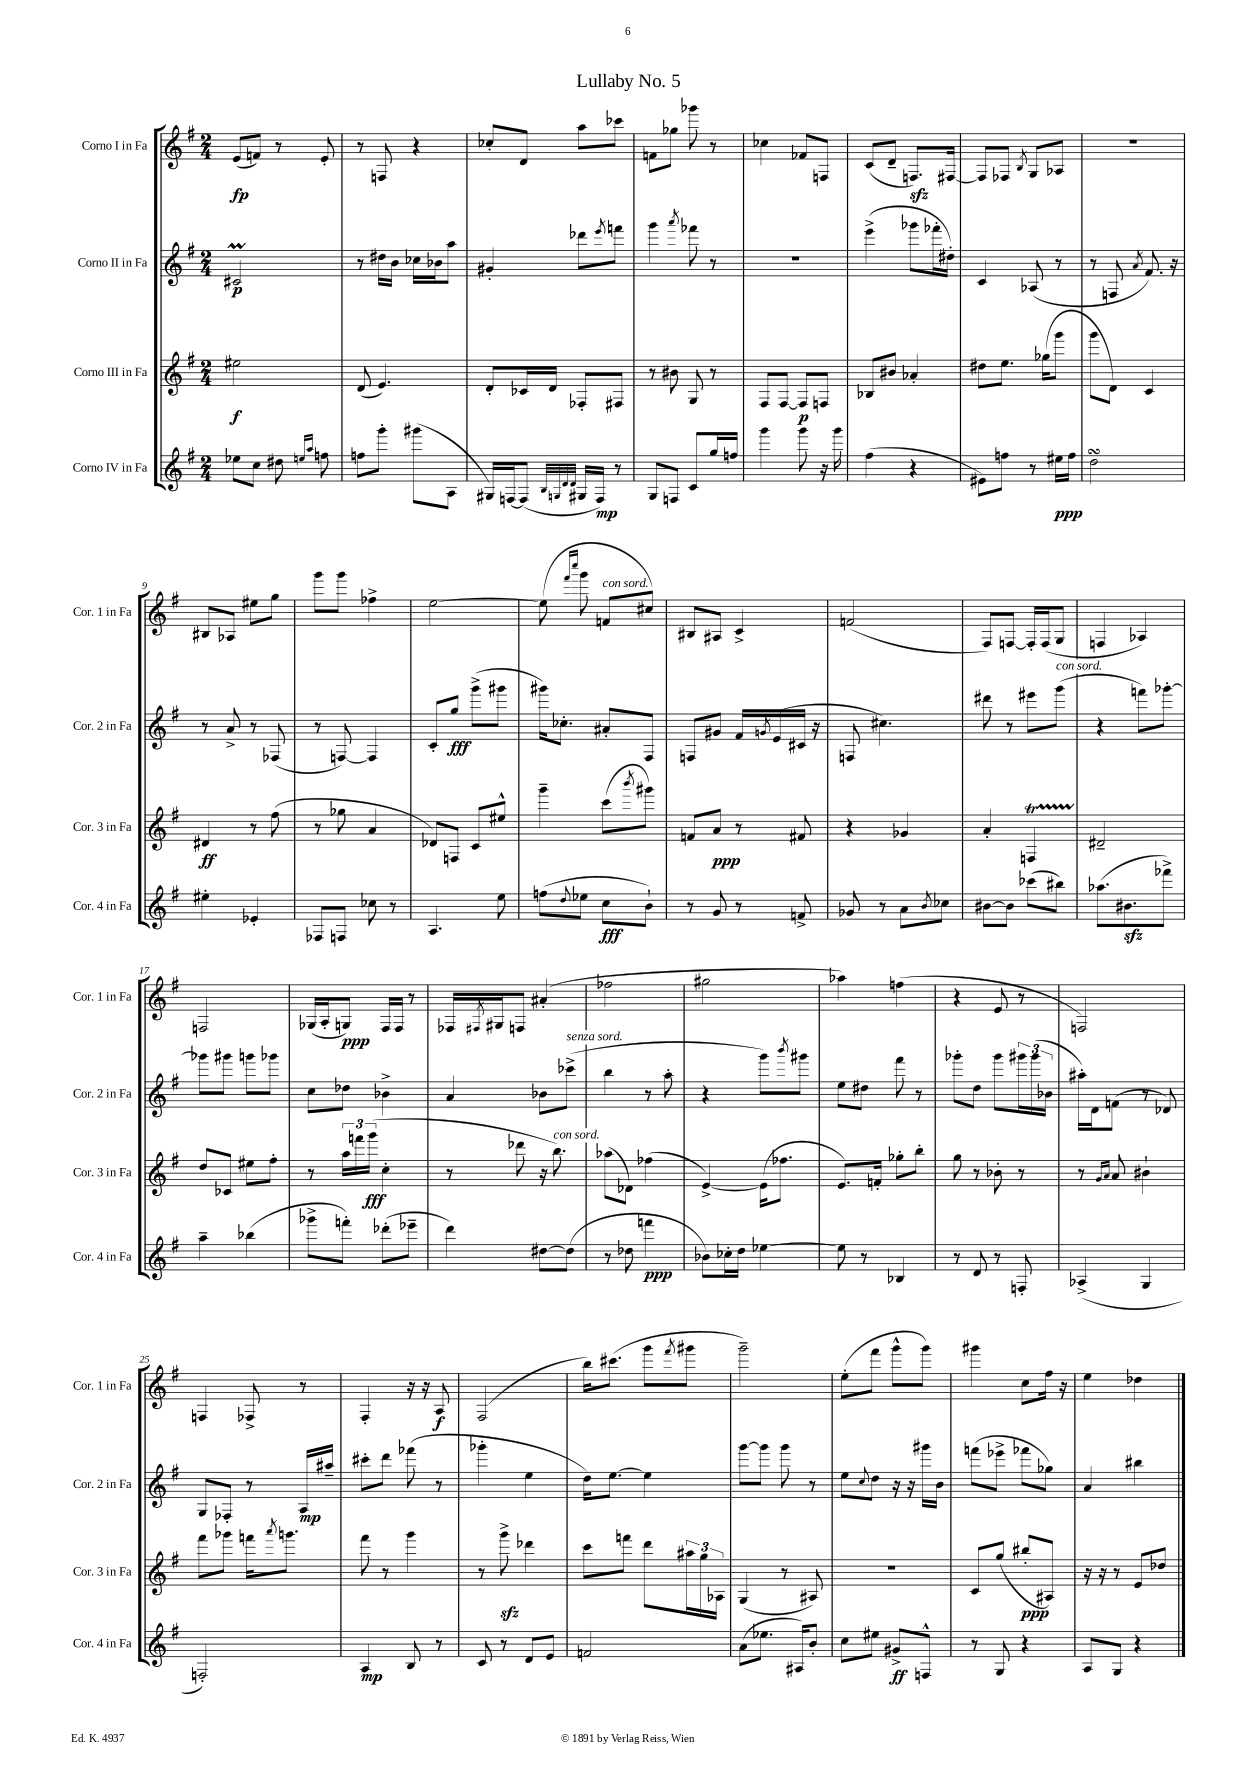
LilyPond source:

\header { title = "Lullaby No. 5" }
<<
\new StaffGroup <<
\new Staff = "s0" \with { instrumentName = "Corno I in Fa" shortInstrumentName = "Cor. 1 in Fa" } {
    \clef treble \key g \major \numericTimeSignature \time 2/4
    e'8\fp( f'8) r8 e'8-. |
    r8 f8 r4 |
    ces''8-. d'8 a''8 ces'''8 |
    f'8 ges''8 ges'''8 r8 |
    ces''4 fes'8 f8 |
    c'8( d'8-- f8.\sfz) fis16~ |
    fis8 fes8 \acciaccatura { b8 } g8 aes8 |
    R2 |
    bis8 aes8 eis''8 g''8 |
    g'''8 g'''8 fes''4-> |
    e''2~ |
    e''8( \grace { fis'''16 c''''16 } g'''8 f'8^\markup { \italic "con sord." } cis''8) |
    bis8 ais8 c'4-> |
    f'2( |
    fis8) f8~ f16-. f16( g8 |
    f4 aes4) |
    f2 |
    ges16( a16-. g8\ppp) fis16 fis16 r8 |
    fes16 \acciaccatura { fis8 } gis16 f8 ais'4-.( |
    fes''2 |
    gis''2 |
    aes''4) f''4( |
    r4 e'8 r8 |
    f2) |
    f4 fes8-> r8 |
    fis4-. r16 r16 a8\f |
    fis2( |
    b''16) cis'''8.( g'''8 \acciaccatura { fis'''8 } gis'''8 |
    g'''2--) |
    e''8-.( fis'''8 g'''8-^ g'''8) |
    gis'''4 c''8 fis''16 r16 |
    e''4 des''4 \bar "|." |
}
\new Staff = "s1" \with { instrumentName = "Corno II in Fa" shortInstrumentName = "Cor. 2 in Fa" } {
    \clef treble \key g \major \numericTimeSignature \time 2/4
    cis'2\prall\p |
    r8 dis''16 b'16 ces''16 bes'16 a''8 |
    gis'4-. des'''8 \acciaccatura { e'''8 } f'''8 |
    g'''4 \acciaccatura { a'''8 } fes'''8 r8 |
    R2 |
    e'''4->( ges'''8 fes'''16-. dis''16-.) |
    c'4 aes8( r8 |
    r8 f8 \acciaccatura { a'8 } fis'8.) r16 |
    r8 a'8-> r8 fes8( |
    r8 f8~) f4 |
    c'8-. g''8\fff g'''8->( gis'''8 |
    gis'''16) ces''8.-. ais'8-. fis8 |
    f8 gis'8 fis'16 \acciaccatura { g'8 } e'16( cis'16 r16 |
    f8 cis''4.) |
    dis'''8 r8 eis'''8 g'''8^\markup { \italic "con sord." }( |
    r4 f'''8) ges'''8~-. |
    ges'''8 gis'''8 g'''8 ges'''8 |
    c''8 des''8 bes'4-> |
    a'4 bes'8 ces'''8->^\markup { \italic "senza sord." }( |
    b''4 r8 a''8-. |
    r4 g'''8) \acciaccatura { b'''8 } gis'''8 |
    e''8 dis''8 fis'''8 r8 |
    ges'''8-. d''8 ges'''8 \tuplet 3/2 { gis'''16 gis'''16( bes'16 } |
    ais''16-.) d'16 f'8( r8 des'8) |
    g8 fes8-. r8 a16\mp ais''16-- |
    cis'''8-. d'''8 fes'''8( r8 |
    ges'''4-. e''4 |
    d''16) e''8.~ e''4 |
    g'''8~ g'''8 g'''8 r8 |
    e''8 \appoggiatura { c''8 } d''8 r16 r16 gis'''16 b'16 |
    f'''8( ees'''8-> fes'''8 ges''8) |
    a'4 bis''4 \bar "|." |
}
\new Staff = "s2" \with { instrumentName = "Corno III in Fa" shortInstrumentName = "Cor. 3 in Fa" } {
    \clef treble \key g \major \numericTimeSignature \time 2/4
    eis''2\f |
    d'8( e'4.) |
    d'8-. ces'16 d'16 fes8-. fis8 |
    r8 bis'8 g8 r8 |
    fis8 fis8~ fis8\p f8 |
    bes8 bis'8 aes'4-. |
    dis''8 e''8. ges''16( g'''8 |
    g'''8 d'8) c'4 |
    dis'4\ff r8 fis''8( |
    r8 ges''8 a'4 |
    des'8) f8 c'8 eis''8-^ |
    g'''4-- c'''8( \acciaccatura { b'''8 } gis'''8) |
    f'8 a'8\ppp r8 fis'8 |
    r4 ges'4 |
    a'4-. f4\startTrillSpan |
    dis'2--\stopTrillSpan |
    d''8 ces'8 eis''8 fis''8-. |
    r8 \tuplet 3/2 { a''16 f'''16 g'''16\fff( } c''4-. |
    r8 des'''8 r16 b''8.^\markup { \italic "con sord." }) |
    aes''8( des'8) fes''4( |
    e'4~->) e'16( fes''8. |
    e'8.) f'16-. ges''8-. b''8-. |
    g''8 r8 bes'8-. r8 |
    r8 \grace { g'16 a'16 } a'8 bis'4-! |
    fis'''8 ges'''8 f'''16 \acciaccatura { a'''8 } g'''8. |
    fis'''8 r8 g'''4 |
    r8 g'''8->\sfz des'''4 |
    c'''8 f'''8 d'''8 \tuplet 3/2 { ais''16 g''16 aes16 } |
    g4( r8 ais8) |
    R2 |
    c'8 g''8( bis''8-.\ppp ais8) |
    r16 r16 r8 e'8 des''8 \bar "|." |
}
\new Staff = "s3" \with { instrumentName = "Corno IV in Fa" shortInstrumentName = "Cor. 4 in Fa" } {
    \clef treble \key g \major \numericTimeSignature \time 2/4
    ees''8 c''8 dis''8 \grace { e''16 a''16 } f''8 |
    f''8 g'''8-. gis'''8( a8 |
    gis16) f16~ f8( \grace { b32 g32 d'32 d'32 } gis16 f16\mp) r8 |
    g8 f8 c'8 g''16 f''16 |
    g'''4 g'''8 r16 g'''16 |
    fis''4( r4 |
    eis'8) f''8 r8 eis''16\ppp f''16 |
    d''2\turn |
    eis''4-. ees'4-. |
    fes8 f8 ces''8 r8 |
    a4. e''8 |
    f''8( \appoggiatura { d''8 } ees''8 c''8\fff b'8-!) |
    r8 g'8 r8 f'8-> |
    ges'8 r8 a'8 \acciaccatura { b'8 } ces''8 |
    bis'8~ bis'8 ces'''8( bis''8) |
    aes''8.( bis'8.\sfz fes'''8->) |
    a''4-- bes''4( |
    ges'''8-> f'''8-.) des'''8-.( ees'''8-- |
    d'''4) dis''8~ dis''8( |
    r8 des''8 f'''4\ppp |
    bes'8) ces''16-. d''16 ees''4~ |
    ees''8 r8 bes4 |
    r8 d'8 r8 f8-. |
    aes4->( g4 |
    f2-.) |
    a4\mp b8 r8 |
    c'8 r8 d'8 e'8 |
    f'2 |
    a'8( ees''8. ais16) b'8-. |
    c''8 eis''8 gis'8->\ff f8-^ |
    r8 g8 r4 |
    a8 g8 r4 \bar "|." |
}
>>
>>
